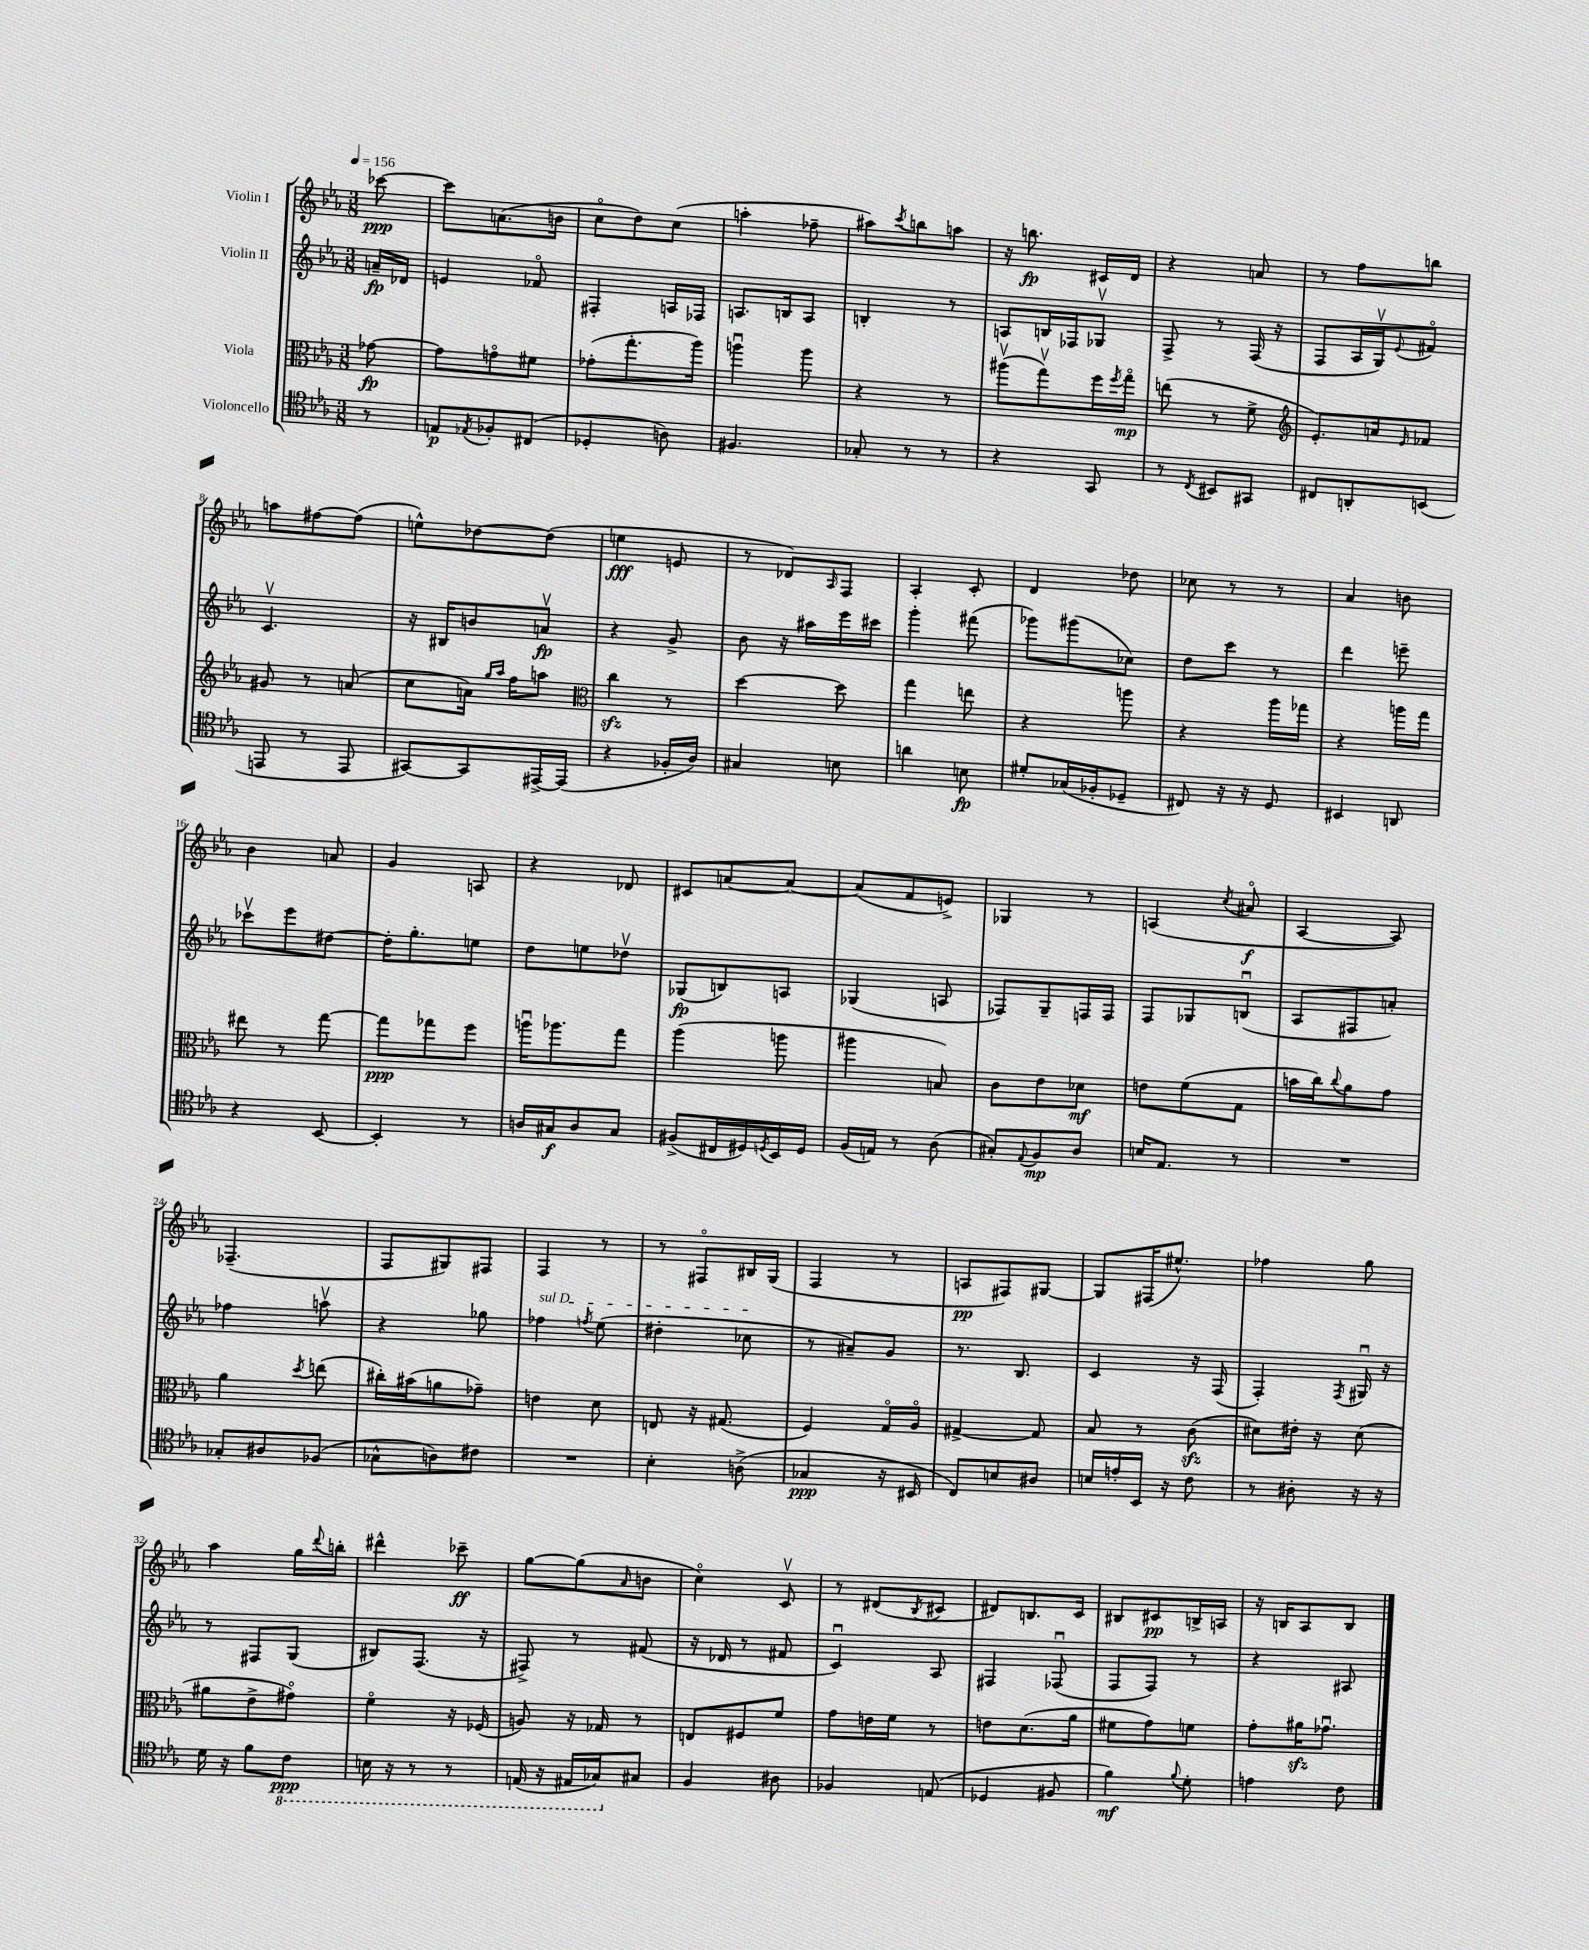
<<
\new StaffGroup <<
\new Staff = "s0" \with { instrumentName = "Violin I" } {
    \clef treble \key ees \major \numericTimeSignature \time 3/8 \partial 8 \tempo 4 = 156
    ces'''8~\ppp |
    ces'''8 a'8.( b'16 |
    c''8\flageolet d''8) c''8( |
    a''4-. fes''8-- |
    ais''8) \acciaccatura { c'''8 } b''8 a''8 |
    r16 b''8.\fp cis'16 d'16 |
    r4 a'8 |
    r8 f''8 b''8 |
    a''8 fis''8~ fis''8( |
    e''8-^) des''8~ des''8( |
    e''4\fff e'8 |
    r8 des'8) \grace { aes16 } f8 |
    aes4-. c'8-. |
    d'4 des''8 |
    ces''8 r8 r8 |
    aes'4 b'8 |
    bes'4 a'8 |
    g'4 a8 |
    r4 des'8 |
    cis'8 a'8~ a'8~ |
    a'8( f'8 e'8->) |
    ges4 r8 |
    a4( \acciaccatura { c''8 } ais'8\flageolet\f |
    aes4~ aes8) |
    fes4.--( |
    f8 gis8) fis8 |
    f4 r8 |
    r8 fis8\flageolet bis16 g16( |
    f4 r8 |
    a8\pp fis8) gis8~ |
    gis8 fis16( eis''8.-^) |
    fes''4 g''8 |
    aes''4 g''16 \appoggiatura { d'''8 } b''16-. |
    dis'''4-^ ces'''8--\ff |
    g''8~ g''8( \grace { aes'16 } b'8 |
    c''4\flageolet) c'8\upbow |
    r8 dis'8( \acciaccatura { bes8 } cis'8 |
    dis'8) b8. c'16 |
    bis8 cis'8\pp b16-> a16 |
    r16 b16 aes8 b8 \bar "|." |
}
\new Staff = "s1" \with { instrumentName = "Violin II" } {
    \clef treble \key ees \major \numericTimeSignature \time 3/8 \partial 8
    a'16--\fp des'16 |
    e'4 fes'8\flageolet |
    fis4-. a16 fes16 |
    a8. b16 a8 |
    b4-. r8 |
    a8 b16 fes16 ges8\upbow |
    f8-> r8 f16( r16 |
    f8 aes16 g16\upbow) \appoggiatura { ees'8 } fis'8\flageolet |
    c'4.\upbow |
    r16 bis16 b'8 a'8\upbow\fp |
    r4 g'8-> |
    bes'8 r16 ais''16 ees'''16 cis'''16 |
    g'''4-. fis'''8( |
    ges'''8) gis'''8( ces''8) |
    d''8 c'''8 r8 |
    d'''4 e'''8-- |
    ces'''8\upbow ees'''8 dis''8~ |
    dis''16-. g''8.-. e''8 |
    d''8 e''8 des''8\upbow |
    ges8\fp( b8) a8 |
    ges4( a8 |
    fes8) g8-- f16 f16 |
    f8 ges8 b8\downbow( |
    aes8 fis8 a'8-.) |
    fes''4 a''8\upbow |
    r4 ges''8 |
    \once \override TextSpanner.bound-details.left.text = \markup { \italic "sul D" } fes''4\startTextSpan \acciaccatura { f''8 } ees''8( |
    dis''4-. ces''8\stopTextSpan |
    r8 ais'8--) g'8 |
    r8. bes8. |
    c'4 r16 f16( |
    f4-.) \acciaccatura { f8 } gis16\downbow r16 |
    r8 fis8 g8( |
    bis8) f8.( r16 |
    fis8->) r8 fis'8( |
    r16 des'16 r8 fis'8 |
    c'4\downbow) aes8 |
    fis4 fes8\downbow( |
    f8 f8) r8 |
    r4 ais8 \bar "|." |
}
\new Staff = "s2" \with { instrumentName = "Viola" } {
    \clef alto \key ees \major \numericTimeSignature \time 3/8 \partial 8
    ges'8~\fp |
    ges'8 g'8\flageolet fis'8 |
    ges'8-.( g''8.-. aes''16) |
    a''4\downbow a''8 |
    r4 r8 |
    ais''8\upbow( g''8\upbow) f''16 \acciaccatura { f''8 } g''16\flageolet\mp |
    e''8( r8 f'8-> |
    \clef treble ees'8.-.) a'16 \grace { ees'16 } fes'8 |
    gis'8 r8 a'8( |
    c''8 a'16) \grace { g''16 aes''16 } f''16 a''8 |
    \clef alto c''4\sfz r8 |
    d''4~ d''8 |
    g''4 e''8 |
    r4 a''8 |
    r4 aes''16 ges''16 |
    r4 a''16 g''16 |
    eis''8 r8 g''8~ |
    g''8\ppp ges''8 f''8 |
    a''16\downbow aes''8. g''8 |
    aes''4( a''8 |
    ais''4 b8) |
    c'8 ees'8 des'8\mf |
    e'8 f'8( g8 |
    b'16 c''16) \appoggiatura { c''8 } aes'8 g'8 |
    aes'4 \acciaccatura { d''8 } e''8( |
    cis''16-.) bis'16( a'8 ges'8--) |
    e'4 d'8 |
    e8 r16 gis8.( |
    f4) g16\flageolet aes16\flageolet |
    gis4~-> gis8 |
    bes8 r8 c'8\sfz( |
    dis'8) eis'16-. r16 dis'8( |
    ais'8 ees'8-> gis'8\flageolet) |
    f'4\flageolet r16 fes16( |
    a8) r16 ges16 r8 |
    e8 fis8 f'8 |
    g'8 e'16 f'16 r8 |
    e'8 d'8.( aes'16 |
    fis'8 g'8) f'8 |
    g'8-. ais'16\sfz ges'8.\downbow \bar "|." |
}
\new Staff = "s3" \with { instrumentName = "Violoncello" } {
    \clef tenor \key ees \major \numericTimeSignature \time 3/8 \partial 8
    r8 |
    e8\p \acciaccatura { ees8 } fes8-. cis8( |
    des4-. a8) |
    fis4. |
    ges8-. r8 r8 |
    r4 g,8 |
    r8 \acciaccatura { c8 } bis,8 gis,8 |
    cis8 a,8-. b,8( |
    e,8 r8 e,8 |
    gis,8~) gis,8 eis,16~-> eis,16( |
    r4 fes16-. aes16) |
    gis4 b8 |
    a'4 b8\fp |
    dis'8-. ges16( fes16-. des8-- |
    cis8) r16 r16 d8 |
    bis,4 a,8 |
    r4 bes,8~ |
    bes,4-. r8 |
    a16 gis16\f a8 gis8 |
    fis8->( cis16 dis16) \acciaccatura { d8 } bes,16 d16 |
    f16( e16) r8 aes8( |
    gis8-.) \appoggiatura { ees8 } f8\mp aes8 |
    b16 ees8. r8 |
    R4. |
    ges8-. ais8 fes8( |
    ges8-^ a8) cis'8 |
    R4. |
    bes4-. a8->( |
    ges4\ppp r16 bis,16 |
    c8) b8 ais8 |
    b16 e'16-. bes,16 r16 c'8 |
    r8 ais8-. r16 r16 |
    d'16 r16 f'8 \ottava #-1 c8\ppp |
    b,16 r16 r8 r8 |
    e,16( r16 eis,16 ges,16) \ottava #0 gis8 |
    f4 ais8 |
    fes4 e8( |
    des4 fis8 |
    f'4\mf) \appoggiatura { f'8 } d'8-. |
    e'4 c'8 \bar "|." |
}
>>
>>
